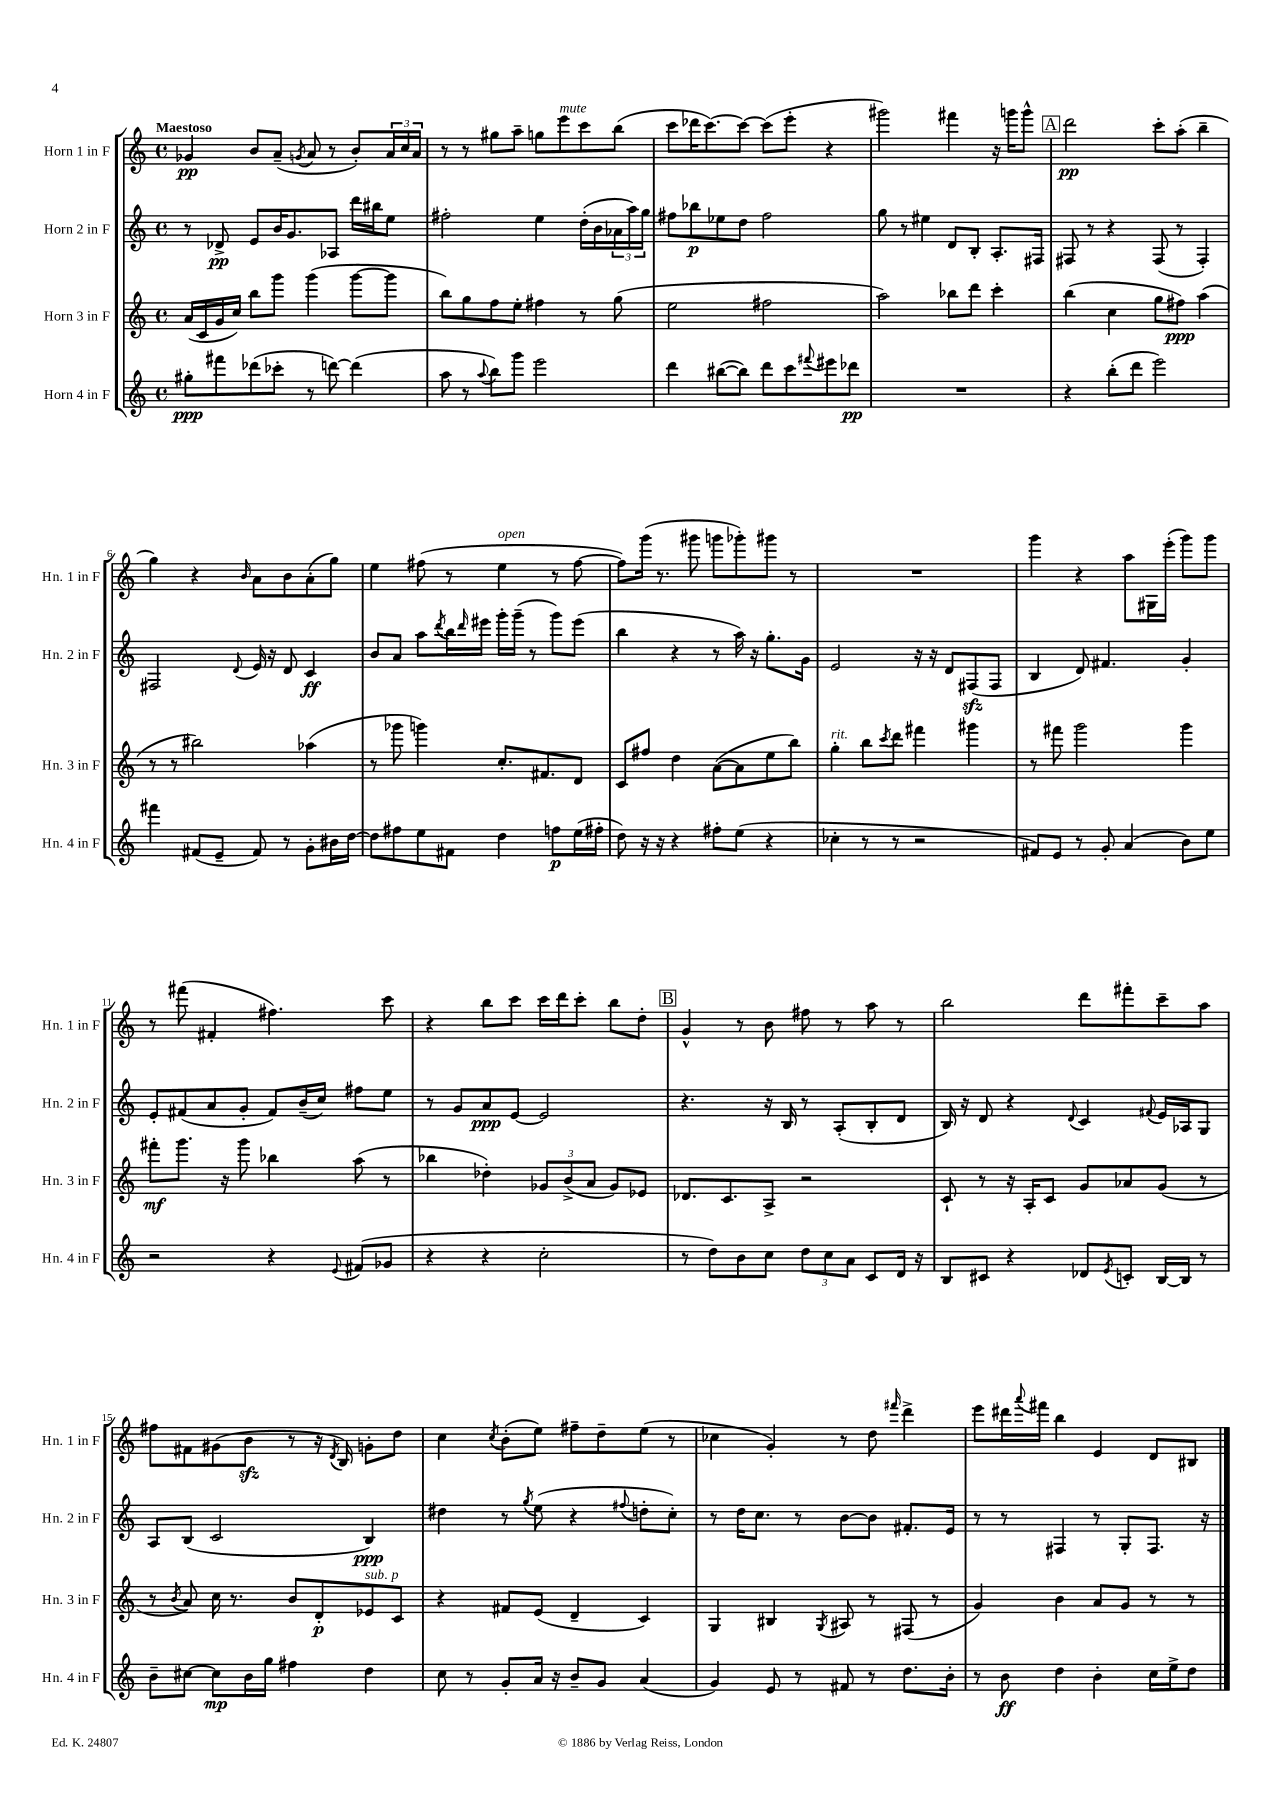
<<
\new StaffGroup <<
\new Staff = "s0" \with { instrumentName = "Horn 1 in F" shortInstrumentName = "Hn. 1 in F" } {
    \clef treble \key c \major \defaultTimeSignature \time 4/4 \tempo "Maestoso"
    ges'4\pp b'8 a'8--( \acciaccatura { g'8 } a'8 r8 b'8-.) \tuplet 3/2 { a'16 c''16 a'16 } |
    r8 r8 gis''8 a''8-- g''8 e'''8^\markup { \italic "mute" } c'''8 b''8( |
    c'''8 des'''16 c'''8.~) c'''8~ c'''8( e'''8-. r4 |
    gis'''2) fis'''4 r16 g'''16 g'''8-^ |
    \mark \markup { \box "A" } d'''2\pp c'''8-. a''8-.( b''4-- |
    g''4) r4 \grace { b'16 } a'8 b'8 a'8-.( g''8) |
    e''4 fis''8( r8 e''4^\markup { \italic "open" } r8 fis''8~ |
    fis''8) g'''16( r8. gis'''8 g'''8 ges'''8-.) gis'''8 r8 |
    R1 |
    g'''4 r4 a''8 gis16 e'''16-.( g'''8) g'''8 |
    r8 fis'''8( fis'4-. fis''4.) c'''8 |
    r4 b''8 c'''8 c'''16 d'''16 c'''8-. b''8 d''8-. |
    \mark \markup { \box "B" } g'4-^ r8 b'8 fis''8 r8 a''8 r8 |
    b''2 d'''8 fis'''8-. c'''8-- a''8 |
    fis''8 fis'8 gis'8( b'8\sfz r8 r16 \acciaccatura { d'8 } b16) g'8-. d''8 |
    c''4 \acciaccatura { c''8 } b'8-.( e''8) fis''8-- d''8-- e''8( r8 |
    ces''4 g'4-.) r8 d''8 \grace { fis'''16 } d'''4-> |
    e'''8 dis'''16 \appoggiatura { a'''8 } fis'''16 b''4 e'4 d'8 bis8 \bar "|." |
}
\new Staff = "s1" \with { instrumentName = "Horn 2 in F" shortInstrumentName = "Hn. 2 in F" } {
    \clef treble \key c \major \defaultTimeSignature \time 4/4
    r8 des'8->\pp e'8 b'16 g'8. aes8 d'''16 bis''16 e''8 |
    fis''2-. e''4 d''16-.( b'16 \tuplet 3/2 { aes'16 a''16) g''16 } |
    fis''8 bes''8\p ees''8 d''8 fis''2 |
    g''8 r8 eis''4 d'8 b8-. a8.-. fis16 |
    \mark \markup { \box "A" } fis8 r8 r4 fis8( r8 fis4-.) |
    fis2 \appoggiatura { d'8 } e'16 r16 d'8 c'4\ff |
    b'8 a'8 a''8 \acciaccatura { d'''8 } b''16 \grace { d'''16 } eis'''16 g'''16-. g'''16--( r8 g'''8) eis'''8( |
    b''4 r4 r8 a''16) r16 g''8.-. g'16 |
    e'2 r16 r16 d'8 fis8\sfz( fis8 |
    b4 d'8) fis'4. g'4-. |
    e'8-. fis'8( a'8 g'8-. fis'8) b'16--( c''16) fis''8 e''8 |
    r8 g'8 a'8\ppp e'8~ e'2 |
    \mark \markup { \box "B" } r4. r16 b16 r8 a8-.( b8-. d'8 |
    b16) r16 d'8 r4 \appoggiatura { d'8 } c'4 \appoggiatura { fis'8 } e'16 aes16 g8 |
    a8 b8( c'2 b4\ppp) |
    dis''4 r8 \acciaccatura { g''8 } e''8( r4 \appoggiatura { fis''8 } d''8-. c''8-.) |
    r8 d''16 c''8. r8 b'8~ b'8 fis'8.-. e'16 |
    r8 r8 fis4 r8 g8-. fis8. r16 \bar "|." |
}
\new Staff = "s2" \with { instrumentName = "Horn 3 in F" shortInstrumentName = "Hn. 3 in F" } {
    \clef treble \key c \major \defaultTimeSignature \time 4/4
    a'16( c'16 g'16 c''16) b''8 g'''8 g'''4( g'''8~ g'''8 |
    b''8) g''8 f''8 e''8-. fis''4 r8 g''8( |
    e''2 fis''2 |
    a''2) bes''8 d'''8 c'''4-. |
    \mark \markup { \box "A" } b''4( c''4 g''8 fis''8\ppp) a''4( |
    r8 r8 bis''2) aes''4( |
    r8 ges'''8 g'''4) c''8.-. fis'8. d'8 |
    c'8 fis''8 d''4 a'8~( a'8 e''8 b''8) |
    g''4-.^\markup { \italic "rit." } b''8 \acciaccatura { c'''8 } d'''8 fis'''4 gis'''4 |
    r8 fis'''8 g'''2 g'''4 |
    fis'''8-.\mf g'''8. r16 g'''8 bes''4 a''8( r8 |
    bes''4 des''4-.) \tuplet 3/2 { ges'8 b'8->( a'8 } ges'8) ees'8 |
    \mark \markup { \box "B" } des'8. c'8. a8-> r2 |
    c'8-! r8 r16 a16-. c'8 g'8 aes'8 g'8( r8 |
    r8 \acciaccatura { b'8 } a'8) c''16 r8. b'8 d'8-.\p ees'8^\markup { \italic "sub. p" } c'8 |
    r4 fis'8 e'8( d'4-- c'4) |
    g4 bis4 \acciaccatura { g8 } ais8 r8 fis8( r8 |
    g'4) b'4 a'8 g'8 r8 r8 \bar "|." |
}
\new Staff = "s3" \with { instrumentName = "Horn 4 in F" shortInstrumentName = "Hn. 4 in F" } {
    \clef treble \key c \major \defaultTimeSignature \time 4/4
    gis''8-.\ppp fis'''8 des'''8( ces'''8-. r8 d'''8~) d'''4( |
    a''8 r8 \appoggiatura { a''8 } b''8) g'''8 e'''2 |
    d'''4 bis''8~( bis''8) d'''8 c'''8 \appoggiatura { fis'''8 } eis'''8 des'''8\pp |
    R1 |
    \mark \markup { \box "A" } r4 b''8-.( d'''8 e'''2) |
    fis'''4 fis'8( e'8-- fis'8) r8 g'8-. bis'16 d''16~ |
    d''8 fis''8 e''8 fis'8 d''4 f''8\p e''16( fis''16-. |
    d''8) r16 r16 r4 fis''8-. e''8( r4 |
    ces''4-. r8 r8 r2 |
    fis'8) e'8 r8 g'8-. a'4( b'8) e''8 |
    r2 r4 \appoggiatura { e'8 } fis'8( ges'8 |
    r4 r4 c''2-. |
    \mark \markup { \box "B" } r8 d''8) b'8 c''8 \tuplet 3/2 { d''8 c''8 a'8 } c'8 d'16 r16 |
    b8 cis'8 r4 des'8 \acciaccatura { e'8 } c'8-. b16~ b16 r8 |
    b'8-- cis''8~ cis''8\mp b'16 g''16 fis''4 d''4 |
    c''8 r8 g'8-. a'16 r16 b'8-- g'8 a'4( |
    g'4) e'8 r8 fis'8 r8 d''8. b'16-. |
    r8 b'8\ff d''4 b'4-. c''16 e''16-> d''8 \bar "|." |
}
>>
>>
